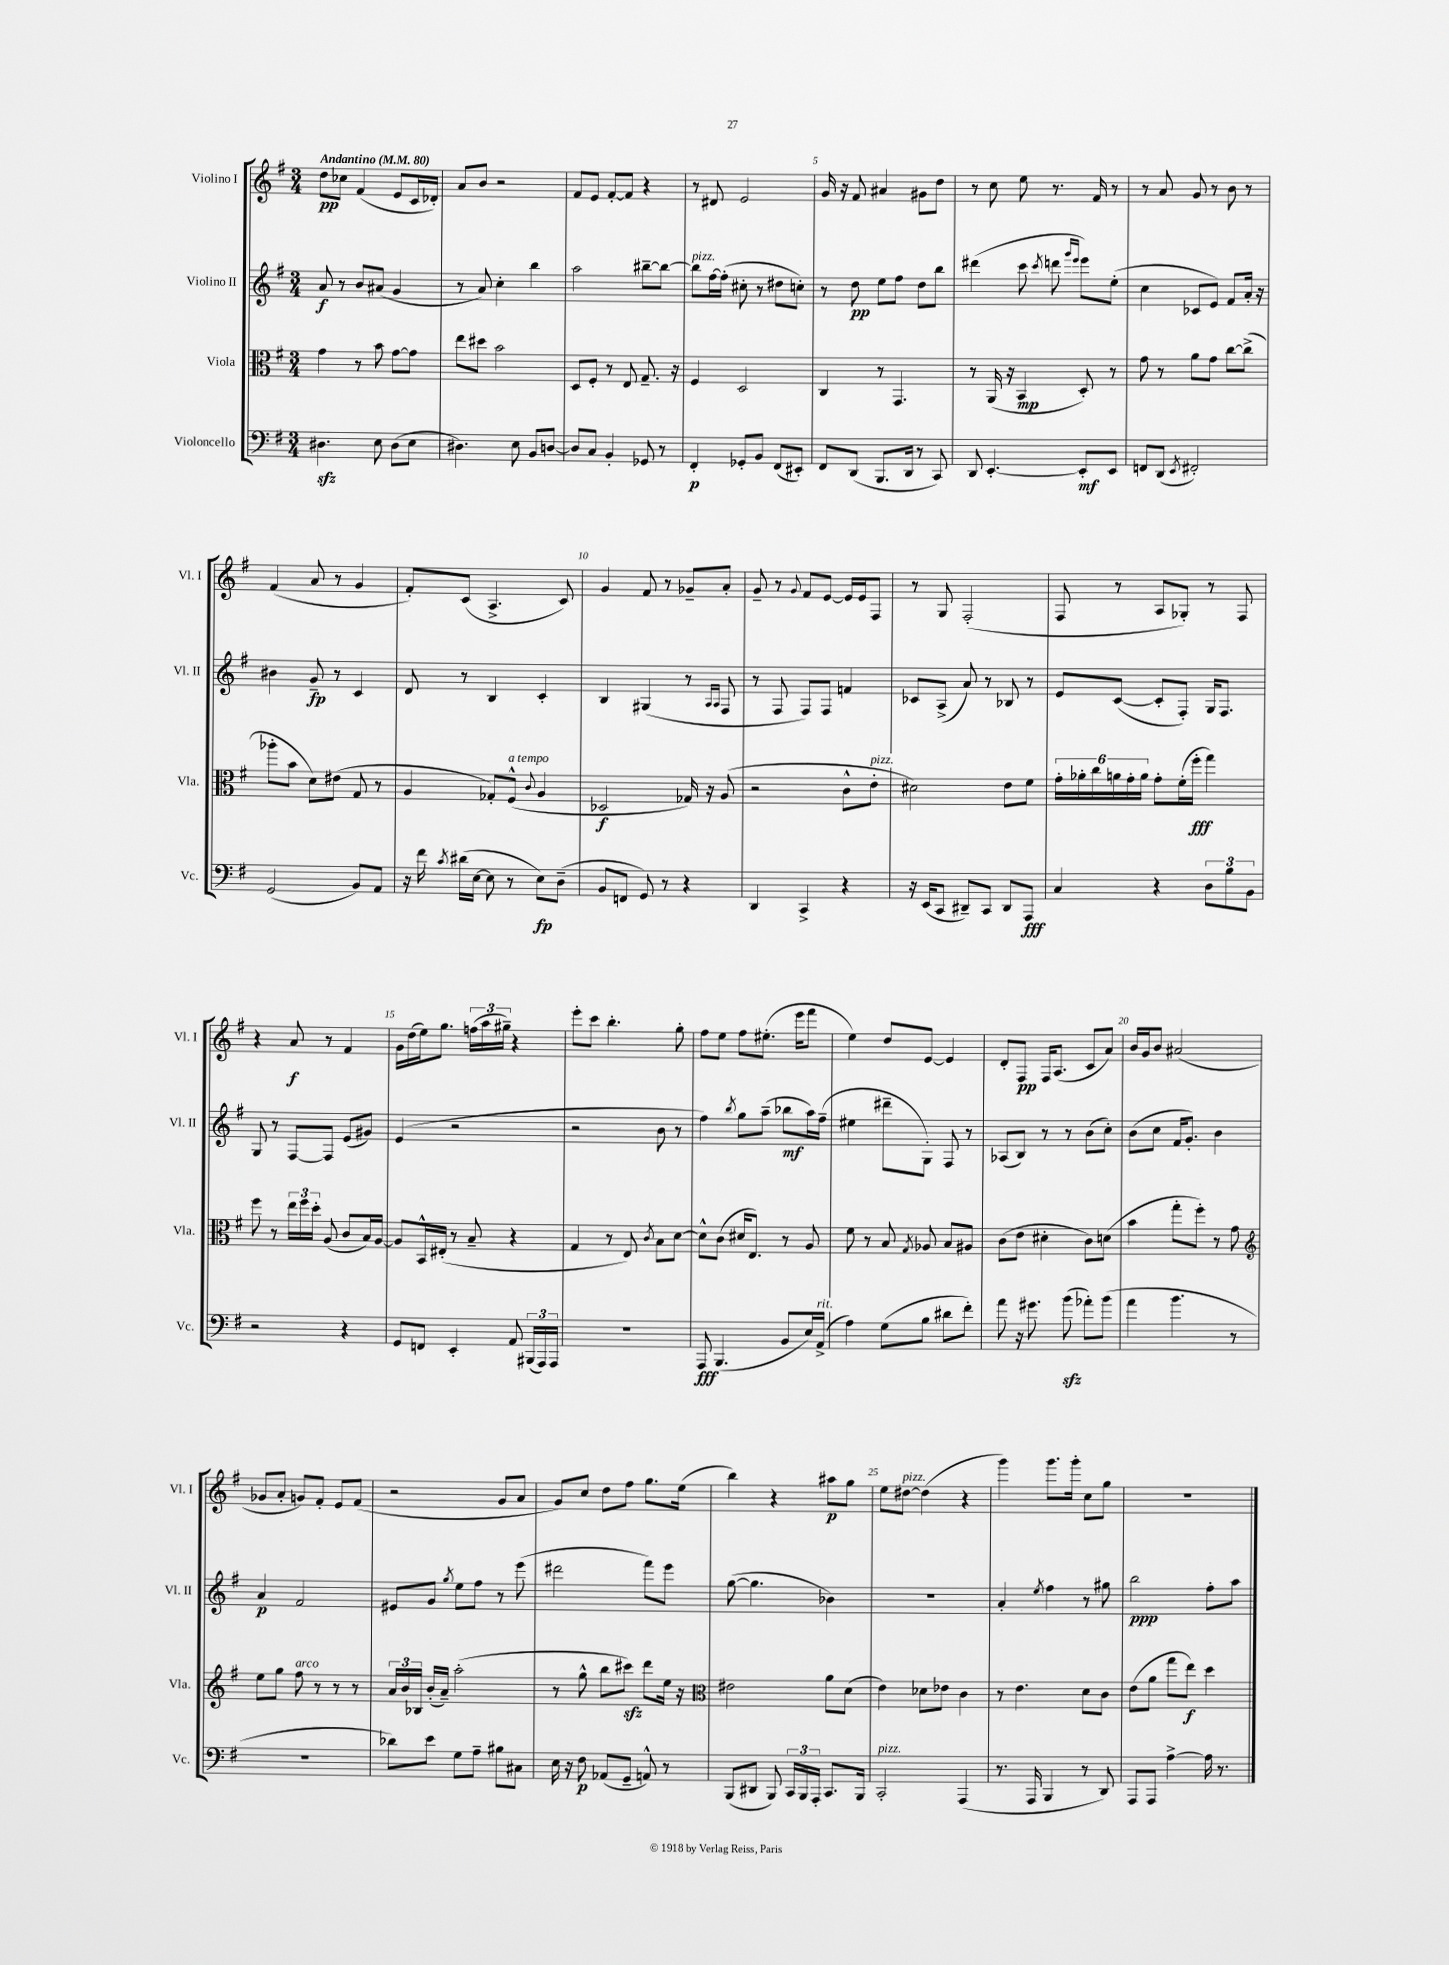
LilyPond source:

<<
\new StaffGroup <<
\new Staff = "s0" \with { instrumentName = "Violino I" shortInstrumentName = "Vl. I" } {
    \clef treble \key g \major \numericTimeSignature \time 3/4 \tempo "Andantino" 4 = 80
    \autoBeamOff d''8[\pp ces''8] fis'4( e'8[ c'16 des'16]-.) |
    a'8[ b'8] r2 |
    fis'8[ e'8] fis'8[~-. fis'8] r4 |
    r8 dis'8 e'2 |
    g'16 r16 fis'8 ais'4 gis'8[ d''8] |
    r8 c''8 e''8 r8. fis'16 r8 |
    r8 a'8 g'8 r8 b'8 r8 |
    fis'4( a'8 r8 g'4 |
    fis'8[-.) c'8]( a4.-> c'8) |
    g'4 fis'8 r8 ges'8[-- a'8]-. |
    g'8-- r8 \appoggiatura { g'8 } fis'8[ e'8]~ e'16[ e'16 fis8] |
    r8 g8 fis2-.( |
    fis8 r8 a8[ ges8]-.) r8 fis8 |
    r4 a'8\f r8 fis'4 |
    g'16[ d''16( e''16) g''8.] \tuplet 3/2 { f''16[( a''16 gis''16]--) } r4 |
    e'''8[-. c'''8] b''4.-. g''8-. |
    fis''8[ e''8] fis''8[ eis''8.]-.( e'''16[ fis'''8] |
    e''4) d''8[ e'8]~ e'4 |
    d'8[-. fis8]\pp fis16[ a8.]( c'8[ a'8]) |
    b'16[ g'16 b'8] ais'2( |
    ges'8[ a'8]-. g'8[) fis'8]-. e'8[ fis'8]( |
    r2 g'8[ a'8] |
    g'8[) c''8] d''8[ fis''8] g''8.[ e''16]( |
    b''4) r4 ais''8[\p g''8] |
    e''8[ dis''8]~^\markup { \italic "pizz." } dis''4( r4 |
    g'''4) g'''8.[ g'''16]-. c''8[ g''8] |
    R2. \bar "|." |
}
\new Staff = "s1" \with { instrumentName = "Violino II" shortInstrumentName = "Vl. II" } {
    \clef treble \key g \major \numericTimeSignature \time 3/4
    \autoBeamOff a'8\f r8 b'8[ ais'8]( g'4 |
    r8 a'8) c''4-. b''4 |
    a''2 bis''8[~-- bis''8]~ |
    bis''8[^\markup { \italic "pizz." } fis''16~ fis''16]-.( cis''8-. r8 dis''8[ c''8]-.) |
    r8 d''8\pp e''8[ fis''8] d''8[ b''8] |
    dis'''4( c'''8 \acciaccatura { c'''8 } d'''8 \grace { g'''16[ e'''16] } e'''8[) e''8]-.( |
    c''4 ces'8[ e'8]) fis'8[ a'16]-. r16 |
    bis'4 g'8--\fp r8 c'4 |
    d'8 r8 b4 c'4-. |
    b4 gis4( r8 \grace { a16[ a16] } fis8 |
    r8 fis8 fis8[) fis8] f'4 |
    ces'8[ a8]->( a'8) r8 bes8 r8 |
    e'8[ c'8]~( c'8[-. fis8]-.) g16[ fis8.] |
    g8 r8 fis8[~ fis8] e'8[( gis'8]) |
    e'4( r2 |
    r2 b'8 r8 |
    fis''4) \acciaccatura { b''8 } g''8[ a''8]--( bes''8[\mf a''16) fis''16]--( |
    eis''4 dis'''8[-- g8]-.) fis8 r8 |
    aes8[( b8]) r8 r8 b'8[( c''8]-.) |
    b'8[( c''8] fis'16[ g'8.]-.) b'4 |
    a'4\p fis'2 |
    eis'8[ g'8] \acciaccatura { g''8 } e''8[ fis''8] r8 e'''8( |
    dis'''2 fis'''8[) e'''8] |
    g''8~( g''4. bes'4) |
    R2. |
    a'4-. \acciaccatura { e''8 } fis''4 r8 gis''8 |
    b''2\ppp fis''8[-. a''8] \bar "|." |
}
\new Staff = "s2" \with { instrumentName = "Viola" shortInstrumentName = "Vla." } {
    \clef alto \key g \major \numericTimeSignature \time 3/4
    \autoBeamOff g'4 r8 b'8 g'8[~ g'8] |
    e''8[ dis''8] b'2 |
    d8[ fis8]-. r8 e8 g8.-- r16 |
    fis4 d2 |
    c4 r8 g,4. |
    r8 a,16( r16 b,4\mp d8-.) r8 |
    g'8 r8 a'8[ g'8] c''8[~ c''8]->( |
    aes''8[-. b'8] d'8[) eis'8]( g8 r8 |
    a4 ges8[-.) fis8]-^^\markup { \italic "a tempo" }( \appoggiatura { c'8 } a4 |
    des2\f ges16) r16 a8( |
    r2 c'8[-^ e'8]-.^\markup { \italic "pizz." } |
    dis'2) e'8[ fis'8] |
    \tuplet 6/4 { g'16[-. aes'16-. c''16 a'16 g'16-. a'16] } g'8[-. fis'16-.( fis''16]-.\fff g''4) |
    fis''8 r8 \tuplet 3/2 { e''16[ fis''16 d''16]-. } a8( c'8[ b16) a16]~ |
    a8[ b,16-^ eis16]-.( r8 b8-- r4 |
    g4 r8 e8) \acciaccatura { c'8 } b8[ d'8]~ |
    d'8[-^ c'8]( dis'16[ e8.]) r8 a8 |
    fis'8 r8 b8 \acciaccatura { g8 } aes8 b8[ ais8] |
    c'8[( e'8] dis'4-. c'8[) d'8]( |
    b'4 g''8[-. fis''8]-.) r8 g'8 |
    \clef treble e''8[ g''8] fis''8^\markup { \italic "arco" } r8 r8 r8 |
    \tuplet 3/2 { a'16[ b'16 bes16] } b'16[-.( a'16]--) a''2-.( |
    r8 g''8-^ b''8[ cis'''8]\sfz) d'''8[ e''16] r16 |
    \clef alto eis'2 a'8[ d'8]( |
    e'4) des'8[ ees'8] c'4 |
    r8 e'4. d'8[ c'8] |
    e'8[( a'8] g''8[ e''8]\f) d''4 \bar "|." |
}
\new Staff = "s3" \with { instrumentName = "Violoncello" shortInstrumentName = "Vc." } {
    \clef bass \key g \major \numericTimeSignature \time 3/4
    \autoBeamOff dis4.\sfz e8 dis8[( e8] |
    dis4.) e8 b,8[ d8]~ |
    d8[ c8] b,4-. ges,8 r8 |
    fis,4-.\p ges,8[-. b,8] fis,8[( eis,8]-.) |
    fis,8[ d,8]( b,,8.[ d,16] r8 c,8) |
    d,8 e,4.~-. e,8[-.\mf e,8] |
    f,8[ d,8]( \acciaccatura { e,8 } fis,2-.) |
    g,2( b,8[) a,8] |
    r16 fis'16 \acciaccatura { c'8 } dis'16[( e16]~ e8 r8 e8[\fp) d8]--( |
    b,8[ f,8] g,8) r8 r4 |
    d,4 c,4-> r4 |
    r16 e,16[( c,8] dis,8[--) c,8] dis,8[ a,,8]\fff |
    c4 r4 \tuplet 3/2 { d8[ b8 b,8] } |
    r2 r4 |
    g,8[ f,8] e,4-. a,8 \tuplet 3/2 { bis,,16[( a,,16) a,,16] } |
    R2. |
    a,,8\fff b,,4.( b,8[ e16) a,16]->^\markup { \italic "rit." }( |
    a4) g8[( b8] dis'8[ fis'8]-.) |
    a'8 r16 gis'8. b'8\sfz( aes'8[-.) b'8]( |
    a'4 b'4. r8 |
    R2. |
    des'8[) e'8] g8[ a8]-- bis8[ cis8] |
    e16 r16 fis8\p aes,8[( g,8]-- a,8-^) r8 |
    b,,8[( dis,8] b,,8) \tuplet 3/2 { c,16[ b,,16 a,,16]-. } c,8.[ b,,16] |
    c,2-.^\markup { \italic "pizz." } a,,4( |
    r8. a,,16 b,,4 r8 d,8) |
    a,,8[ a,,8] a4~-> a16 r8. \bar "|." |
}
>>
>>
\layout { \context { \Score \override BarNumber.break-visibility = ##(#f #t #t) barNumberVisibility = #(every-nth-bar-number-visible 5) } }
